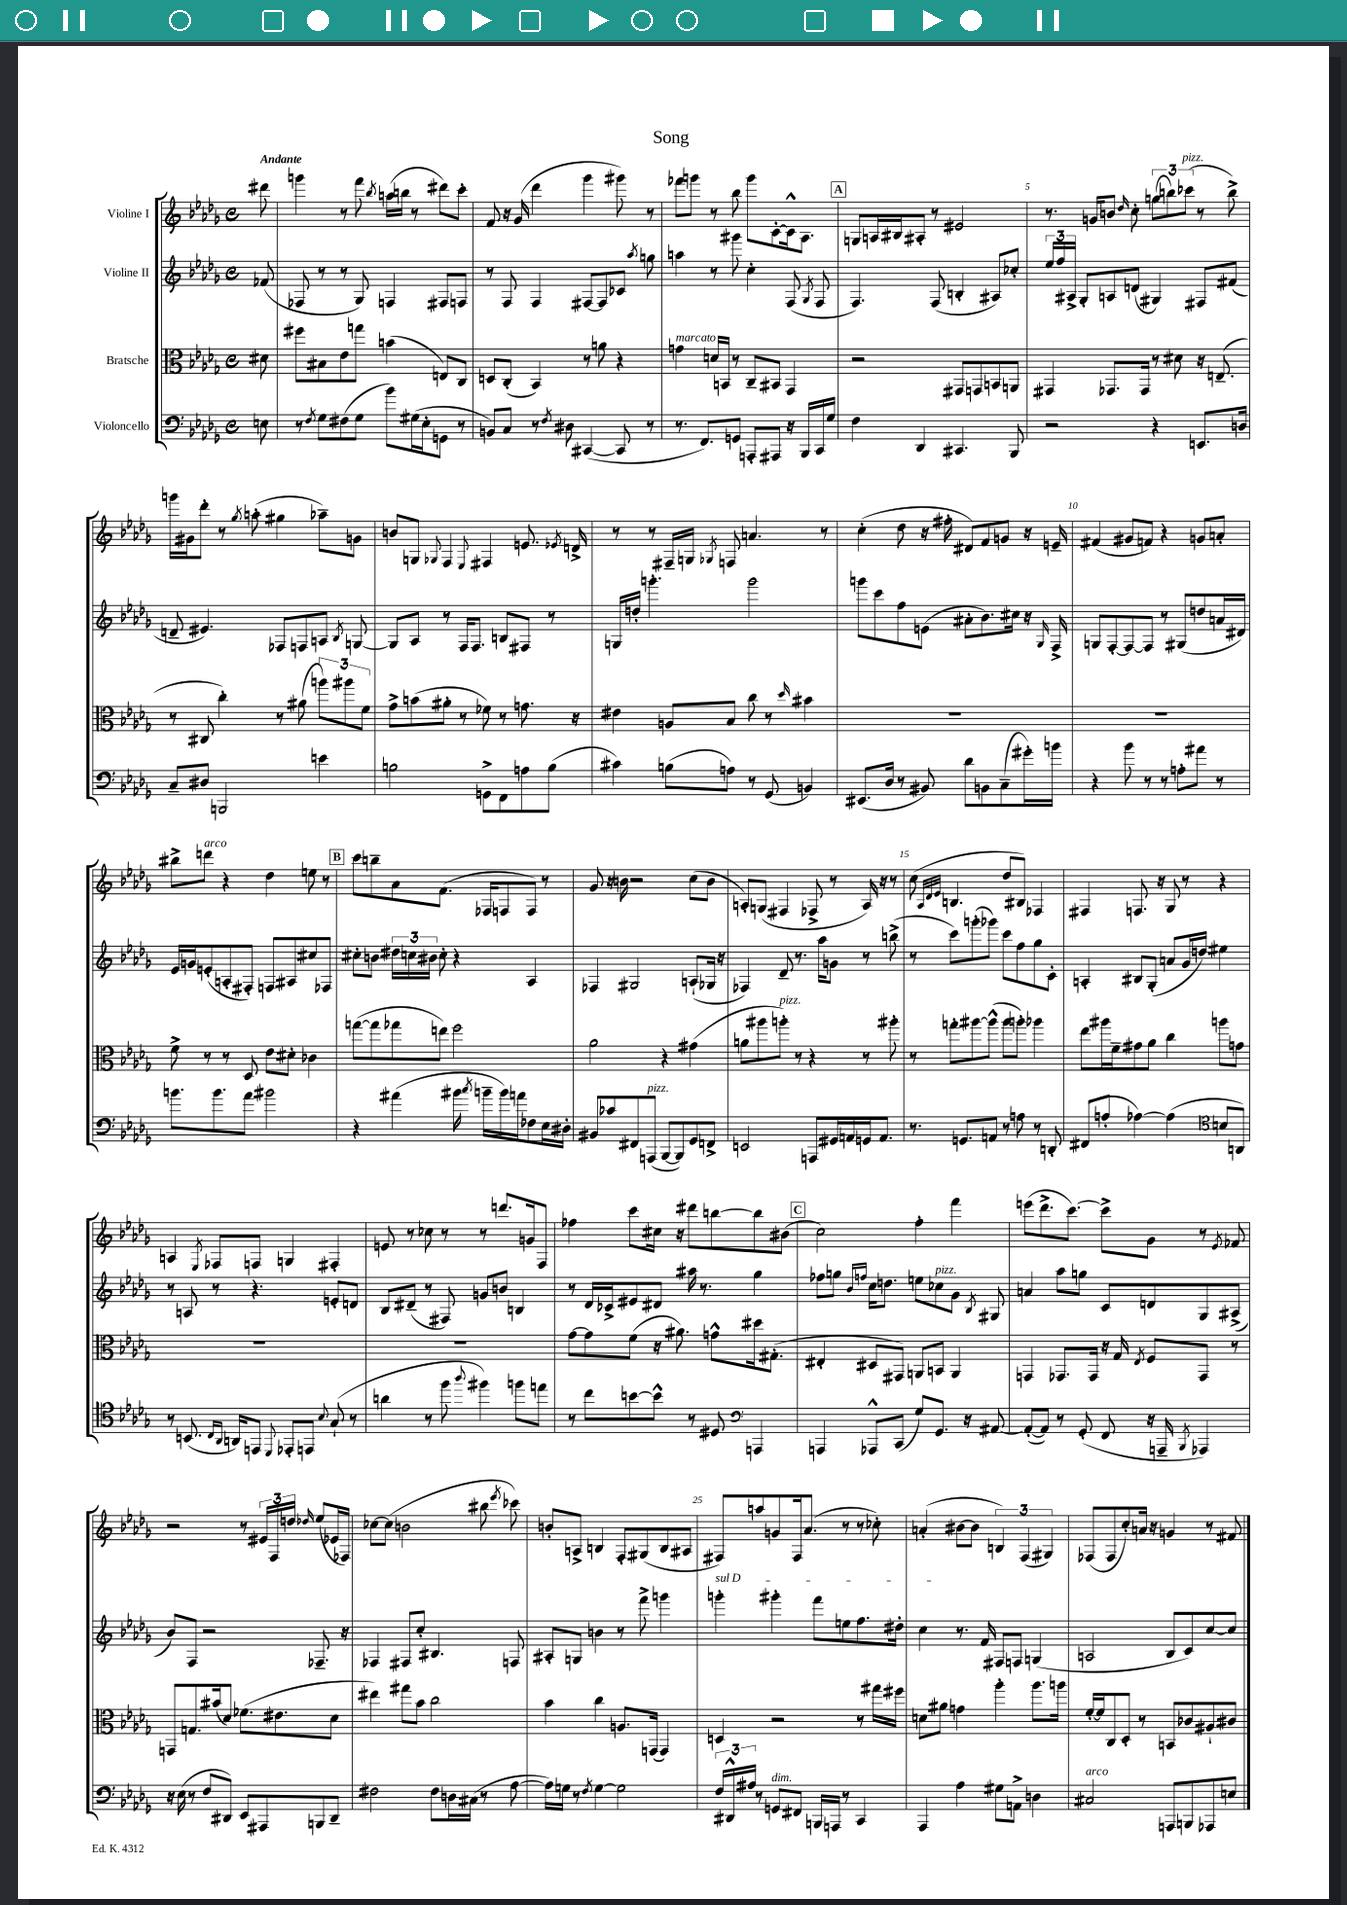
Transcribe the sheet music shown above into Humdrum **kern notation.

**kern	**kern	**kern	**kern
*part4	*part3	*part2	*part1
*staff4	*staff3	*staff2	*staff1
*I"Violoncello	*I"Bratsche	*I"Violine II	*I"Violine I
*clefF4	*clefC3	*clefG2	*clefG2
*k[b-e-a-d-g-]	*k[b-e-a-d-g-]	*k[b-e-a-d-g-]	*k[b-e-a-d-g-]
*M4/4	*M4/4	*M4/4	*M4/4
*met(c)	*met(c)	*met(c)	*met(c)
=	=	=	=
!	!	!	!LO:TX:a:B:t=Andante
8En\	8d#X\	(8f-X/	8ddd#X\
=1	=1	=1	=1
8r	8ff#X\L	8F-X/	4gggn\
8qF/	.	.	.
8G-\L	8B#X\	8r	.
(8F#X\	8e-\	8r	8r
8G-\J	8ggn\J	8G-/)	8fff\
.	.	.	8qbb-/
8b-\L)	(4bn\	4Fn/	(16aan\LL
.	.	.	16bbn\JJ
(16G#X\L	.	.	8r
16E-'\J	.	.	.
8GGn\J	8En/L)	8F#X/L	8ddd#X\L)
8r	8C/J	8Fn/J	8ccc'\J
=2	=2	=2	=2
8BBn/L)	8Dn/L	8r	8f/
8C/J	(8C'/J	8F/	16r
.	.	.	(16g-/
8r	4BB-/)	4F/	4ddd-\
8qF/	.	.	.
8D#X\	.	.	.
([4CC#X/	8r	[8F#X/L	4ggg-\
.	8an\	8F#/]	.
8CC#/]	4r	8c-X/J	8ggg#X\)
.	.	8qaa-/	.
8r	.	8ggn\	8r
=3	=3	=3	=3
!	!LO:TX:a:i:t=marcato	!	!
8.r	4gn\	4aan\	8fff-X\L
.	.	.	8gggn\J
8.FF/L)	.	.	.
.	16dn/LL	8r	8r
.	16BBn/JJ	.	.
8GGn/J	8r	8ggg#X\	8bb-\
8AAAn'/L	8C~/L	4cc'\	8ggg\L
8AAA#X/J	8BB#X/J	.	[8c'\
16r	4GG-/	(8F/	16c^^\k]
16BBB-/LL	.	.	8.A-\J
.	.	8qG-/	.
16CC/	.	8F/	.
16G-/JJ	.	.	.
!!LO:REH:place=s1:t=A
=4	=4	=4	=4
4F\	2r	4.F/)	8Gn/L
.	.	.	16An/L
.	.	.	16B#X/J
4DD-/	.	.	8A#X'/J
.	.	(8F/	8r
4.CC#X/	8GG#X/L	4Bn'/	2e#X/
.	8GGn/	.	.
.	8BBn/	8A#X/L)	.
8BBB-/	8AAn/J	8cc-X'/J	.
=5	=5	=5	=5
2r	4GG#X/	24ee-/LL	8.r
.	.	24ff/	.
.	.	24A#X^/JJ	.
.	.	8G-'/L	.
.	.	.	16gn/KL
.	8.GG-X/L	8An/	8bn/J
.	.	.	16qqdd-/
.	.	(8dn/J	8cc'\
.	16GG-/Jk	.	.
4r	8r	4G#X/)	(12ggn\L
.	.	.	12bbn\)
.	8d#X\	.	.
!	!	!	!LO:TX:a:i:t=pizz.
.	.	.	(12ccc-X\J
8.EEn/L	16r	8F#X/L	8r
.	(8.En~/	.	.
.	.	(8f#X/J	8bb^\)
16Dn/Jk	.	.	.
!!LO:LB:g=z
=6	=6	=6	=6
8C~/L	8r	8dn~/	16gggn\LL
.	.	.	16g#X\J
8D#X/J	8C#X/	4.e#X/)	8ddd-'\J
2BBBn/	4cc'\)	.	8r
.	.	.	8qgg-/
.	.	.	(8aan'\
.	8r	8F-X/L	4gg#X\
.	(8a#X\	8Fn/	.
4en\	12aan\L)	8An/J	8aa-X~\L)
.	12aa#X\	.	.
.	.	8qB-/	.
.	.	[8Gn/	8gn\J
.	12f\J	.	.
=7	=7	=7	=7
2Bn\	8g-^\L	8G/L]	8bn/L
.	(8bn\	8A-/J	8Gn/J
.	.	.	8qqG-X/
.	8a#X'\J	8r	4F/
.	8r	16F/KL	.
.	.	8.F/J	.
.	.	.	8qqE-/
8GGn^\L	8f-X\)	.	4F#X/
8FF\	8r	8Bn/L	.
8An\	8.gn\	8F#X/J	8.en/
(8B\J	.	8r	.
.	.	.	8qe-X/
.	16r	.	16dn^/
=8	=8	=8	=8
4c#X\)	4e#X\	16Gn/LL	8r
.	.	16ddn'/JJ	.
.	.	4.gggn'\	8r
(8Bn\L	8An/L	.	16F#X~/LL
.	.	.	16Gn/JJ
.	.	.	8qG-X/
8An\J)	8B-/J	.	8Fn/
8r	8cc\	2ggg\	4.an/
(8GG-/	8r	.	.
.	16qqdd-/	.	.
4BBn/)	4b#X\	.	.
.	.	.	8r
=9	=9	=9	=9
(8.EE#X/L	1r	8gggn\L	(4cc'\
.	.	8ccc\	.
16D-/Jk	.	.	.
8r	.	8ff\	8dd-\
8BB#X/)	.	(8en\J	16r
.	.	.	16ff#X'\
8d-\L	.	8a#X'\L	8d#X/L)
8BBn\	.	8.b-\)	8f/
(8C~\	.	.	8gn/J
.	.	16cc#X\Jk	.
16g#X'\L)	.	16r	16r
.	.	16qqG-/	.
16bn\JJ	.	16F^/	16en~/
=10	=10	=10	=10
4r	1r	8Gn/L	(4f#X/
.	.	[8F'/	.
8b-\	.	8F/_	8g#X/L
8r	.	8F/J]	8fn/J)
8r	.	8r	4r
8An'\L	.	(8G#X/L	.
8a#X\J	.	8ddn/	8gn/L
8r	.	16an/L	8an'/J
.	.	16d#X/JJ)	.
!!LO:LB:g=z
=11	=11	=11	=11
8.bn\L	8f^\	16e-/LL	8bb#X^\L
.	.	16gn/J	.
!	!	!	!LO:TX:a:i:t=arco
.	8r	(8en'/	8dddn\J
8.b\	.	.	.
.	8r	8An'/	4r
8a-\J	8D-/	8F#X'/J)	.
2b#X\	8e-\L	8Fn/L	4dd-\
.	8d#X'\J	8A#X/	.
.	4c-X\	8cc#X/	8een\
.	.	8F-X/J	8r
!!LO:REH:place=s1:t=B
=12	=12	=12	=12
4r	([8ggn\L	8cc#X'\L	8ccc\L
.	8gg\]	8bn\J	8bbn~\
(4a#X\	8gg-X\	24dd#X\LL	8a-\
.	.	24ccn\	.
.	.	24b#X\JJ	.
.	8een\J)	8cc'\	(8.f\J
16b#X\	2ff\	4r	.
8qcc/	.	.	.
16bn~\LL	.	.	16F-X/KL
16b\)	.	.	8Fn/
16an\J	.	.	.
8F-X\	.	4A-/	8F/J)
16E-\L	.	.	8r
16D#X'\JJ	.	.	.
=13	=13	=13	=13
8BB#X/L	2a-\	4F-X/	8g-/
8c-X/	.	.	16r
.	.	.	16bn\
8FF#X/	.	2G#X/	2r
!LO:TX:a:i:t=pizz.	!	!	!
(8AAAn/J	.	.	.
[8BBB-/L	4r	.	.
8BBB-/])	.	.	.
8GG-/	(4g#X\	(8An`/L	(8cc\L
8FFn^/J	.	16G-X/Jk	8b\J
.	.	16r	.
=14	=14	=14	=14
2EEn/	8an\L	4F-X/)	8An'/L)
.	8aa#X\	.	(8Gn/J
!	!LO:TX:a:i:t=pizz.	!	!
.	8aan'\J)	8d-~/	4F#X/
.	8r	8.r	.
8AAAn/L	4r	.	8F-X^/
.	.	16aa-\KL	.
16GG#X/L	.	8gn\J	8r
16AAn/	.	.	.
16GGn/J	8r	8r	16A/)
8.AA/J	.	.	16r
.	8aa#X'\	(8bbn^\	8r
=15	=15	=15	=15
8.r	8r	8r	(8cc\
.	.	.	32qqA-/LLL
.	.	.	32qqd-/
.	.	.	32qqe-/JJJ
.	8ggn'\L	8ccc\L)	4.Bn/
8.GGn/L	.	.	.
.	[8aa#X\	(8gggn'\	.
8AAn/J	(8aa#^^\J]	8ggg-X\J)	.
8r	8aa#\L	8ccc\L	8dd-/L
8An\	8aan'\J)	8ff\	8B#X/J)
8r	4aa-X\	8gg-\	4F-X/
8DDn'/	.	8c'\J	.
=16	=16	=16	=16
(8FF#X/L	8ee-\L	4An'/	4F#X/
8An'/J	16aa#X\L	.	.
.	16f~\J	.	.
[4A-X\)	8g#X\	8B#X/L	8.Fn/
.	8a-\J	(8G-'/J	.
.	.	.	16r
(4A-\]	4cc\	8an/L	8G-/
.	.	16g-/L	8r
.	.	16ddn/JJ)	.
*clefC4	*	*	*
8Bn/L	8aan\L	4ee#X\	4r
8AAn/J)	8gn\J	.	.
!!LO:LB:g=z
=17	=17	=17	=17
8r	1r	8r	4An/
(8.BBn/	.	8An/	.
.	.	.	8qE-/
.	.	8r	8F-X/L
16qqC/LL	.	.	.
16qqAA-/JJ	.	.	.
16AAn/KL)	.	.	.
8EEn/J	.	4.r	8Fn/J
8qqDD-/	.	.	.
8EE-X'/L	.	.	4Gn/
8EEn/J	.	.	.
8qqB-/	.	.	.
(8G-`/	.	8en'/L	4F#X'/
8r	.	8dn/J	.
=18	=18	=18	=18
4an\	1r	8B-/L	8en/
.	.	(8d#X~/J	8r
8r	.	8r	8cc-X\
8ff\	.	8F#X/)	8r
8qqaa-/	.	.	.
4ff#X\)	.	8gn/L	8r
.	.	8bn/J	8.dddn/L
8ffn\L	.	4Bn/	.
.	.	.	16gn/k
8een\J	.	.	8F/J
=19	=19	=19	=19
8r	[8g-\L	8r	4ff-X\
8cc\L	8g-\]	16d-/LL	.
.	.	16c-X^/J	.
[8bn\	(8f\J	8e#X/	8ccc\L
8b^^\J]	16r	8d#X/J	16cc#X\Jk
.	8.a#X\)	.	16r
8r	.	16aa#X\	8ddd#X\L
.	.	8.r	.
8D#X/	8gn^^\L	.	[8bbn\
*clefF4	*	*	*
4AAAn/	16dd#X\k	4gg-\	8bb\]
.	(8.G#X'\J	.	.
.	.	.	(8b#X\J
!!LO:REH:place=s1:t=C
=20	=20	=20	=20
4AAAn/	4E#X'/	8ff-X\L	2cc\)
.	.	8ggn\J	.
.	.	16qqb-/LL	.
.	.	16qqffn/JJ	.
8AAA-X^^/L	8D#X/L	16cc\KL	.
.	.	8.ddn\J	.
(8CC/J	8GG#X/J)	.	.
8G-/L)	8AAn/L	8een\L	4ff'\
!	!	!LO:TX:a:i:t=pizz.	!
8.GG-/J	8BBn/J	8cc-X\	.
.	4AA/	8g-\J	4fff\
16r	.	.	.
.	.	8qB-/	.
[8AA#X/	.	8G#X/	.
=21	=21	=21	=21
(8AA#'/L_	4GGn/	4an/	(8eeen\L
8AA#/J])	.	.	8.ddd-^\
8r	8.GG-X/L	8aa-\L	.
.	.	.	[8.ccc\J)
(8GG-'/	.	8ggn\J	.
.	16GG-/Jk	.	.
8FF/	16r	8c/L	8ccc^\L]
.	16G-/	.	.
.	8qE-/	.	.
16r	8F/L	8dn/	8g-\J
16AAAn~/	.	.	.
8qBBB-/	.	.	.
4AAA-X/)	8GG-/J	8G-/	8r
.	.	.	8qe-/
.	8r	(8A#X^/J	8f-X/
!!LO:LB:g=z
=22	=22	=22	=22
16r	8GGn/L	8b-/L)	2r
(16E-\	.	.	.
8r	8.Gn/	8F/J	.
8F/L	.	2r	.
.	(16b#X/k	.	.
8DD#X/J)	8d-/J)	.	.
8EE-/L	(8.f-X\L	.	8r
8AAA#X/	.	.	24e#X/LL
.	.	.	24F/
.	8.e#X\	.	.
.	.	.	24ddn/JJ
.	.	.	16qqdd-X/
8BBBn/	.	8.F-X~/	(8ee-/L
8DD#~/J	8d-\J	.	16e-X/L
.	.	16r	16F-X/JJ)
=23	=23	=23	=23
2F#X\	4ee#X\)	4F-X/	[8cc-X\L
.	.	.	(8cc-\J]
.	8gg#X\L	8F#X/L	2bn\
.	8b-\J	8cc'/J	.
8F#\L	2cc\	4.B#X/	.
16Dn\L	.	.	.
(16C#X\JJ	.	.	.
8r	.	.	8bb#X\
.	.	.	8qeee-/
[8A-\	.	8Fn/	8ccc-X\)
=24	=24	=24	=24
16A-\LL])	4b-\	8A#X'/L	8bn'/L
16Gn\JJ	.	.	.
8r	.	8Gn/J	8An^/J
8qF/	.	.	.
[4G\	4cc\	4bn\	4Bn/
2G\]	8.An/L	8r	8F'/L
.	.	8fff^\	(8G#X/
.	(16GGn/Jk	.	.
.	4GG/)	4gggn\	8B/
.	.	.	8A#X/J
=25	=25	=25	=25
!	!	!LO:TX:a:i:t=sul D	!
24F/LL	4Dn/	4gggn'\	8F#X/L)
24DD#X^^/	.	.	.
24A#X/JJ	.	.	.
8r	.	.	8aan/
!LO:TX:a:i:t=dim.	!	!	!
8GGn/L	2r	4ggg#X'\	8gn/
8FF#X/J	.	.	16F#/k
.	.	.	(8.a-/J
16BBBn/LL	.	8fff\L	.
16AAAn/JJ	.	.	.
8r	.	8een\	8r
4CC/	8r	8.ff\	8r
.	16gg#X\LL	.	8cc-X'\)
.	16ff#X\JJ	16dd#X'\Jk	.
=26	=26	=26	=26
4AAA-/	8dn\L	4cc\	(4an'/
.	8a#X\J	.	.
4A-\	4gn\	8.r	[8b#X\L
.	.	.	8b#\J]
.	.	16f/	.
8G#X\L	4aa-'\	8F#X/L	6Bn/)
8AAn^\J	.	8Fn/J	.
.	.	.	(6F/
4Dn\	8.aa-\L	(4Gn/	.
.	.	.	6G#X/)
.	16aan\Jk	.	.
=27	=27	=27	=27
!LO:TX:a:i:t=arco	!	!	!
2C#X/	[16f'/LL	2An/	(8F-X/L
.	16f/J]	.	.
.	8C/	.	8F-/
.	8D-'/J	.	8cc'/)
.	8r	.	16an/Jk
.	.	.	16r
8AAAn/L	8BBn/L	8B-/L	4gn/
8BBBn/	8c-X/	8c/)	.
8AAA-X/	8A#X`/	[8cc/	8r
8En/J	8c#X/J	8cc/J]	8f#X/
==	==	==	==
*-	*-	*-	*-
